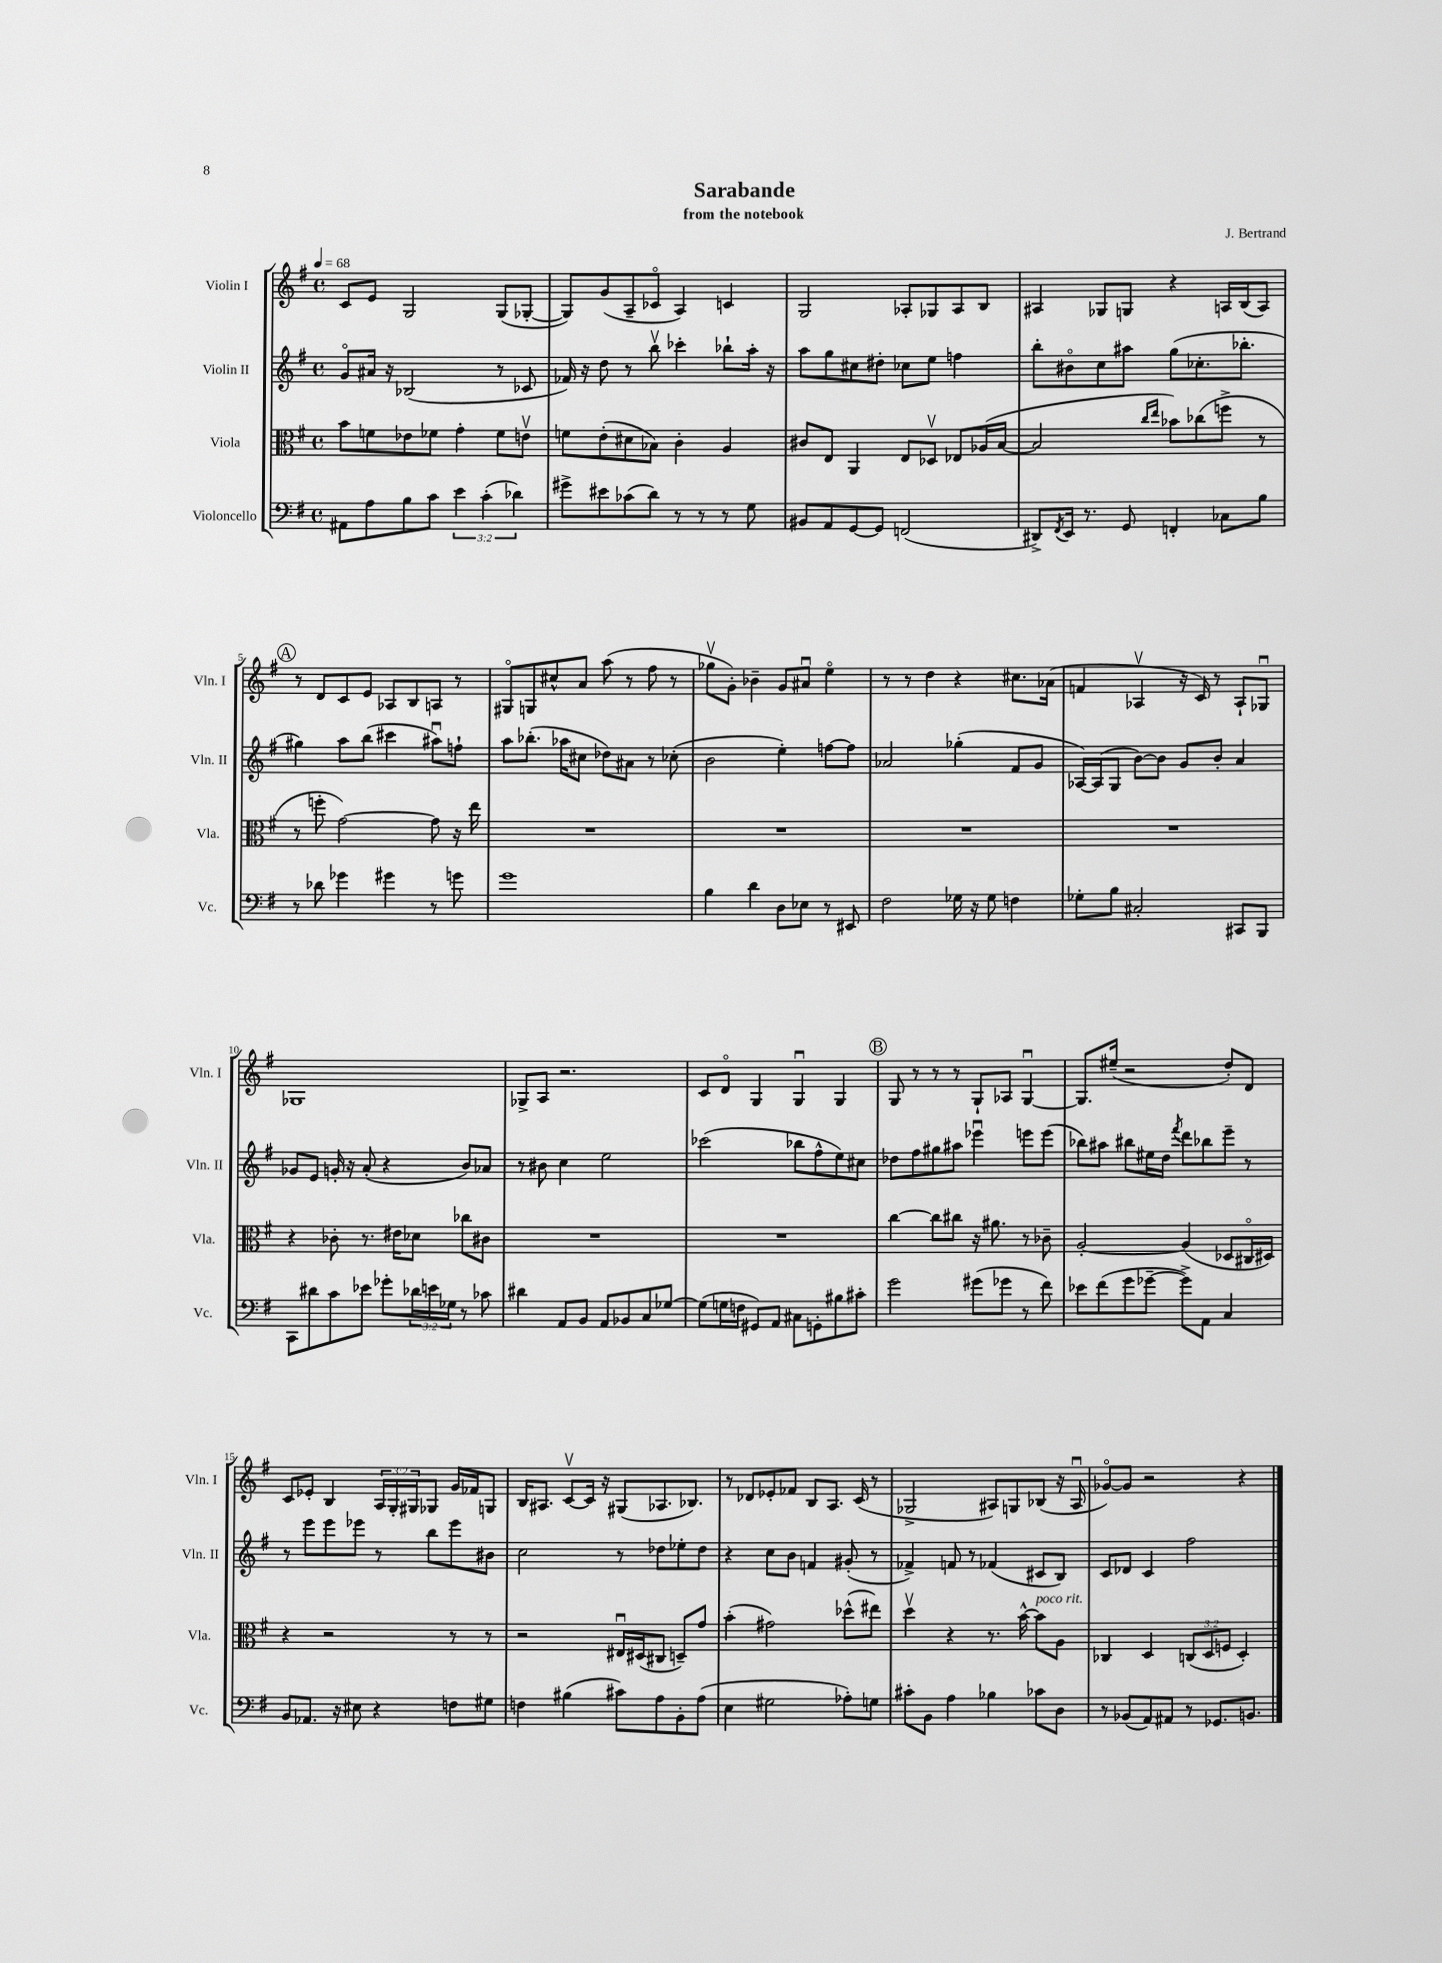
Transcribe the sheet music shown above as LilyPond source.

\header { title = "Sarabande" composer = "J. Bertrand" subtitle = "from the notebook" }
<<
\new StaffGroup <<
\new Staff = "s0" \with { instrumentName = "Violin I" shortInstrumentName = "Vln. I" } {
    \clef treble \key g \major \defaultTimeSignature \time 4/4 \override Staff.TupletNumber.text = #tuplet-number::calc-fraction-text \tempo 4 = 68
    c'8 e'8 g2 g8( ges8~-. |
    ges8) g'8( a8-- ces'8\flageolet a4) c'4 |
    g2 aes8-. ges8 aes8 b8 |
    ais4 ges8 g8 r4 a16 b16( a8) |
    \mark \markup { \circle "A" } r8 d'8 c'8 e'8 aes8 b8 a8 r8 |
    gis8\flageolet g8 cis''8-^ a'8 a''8( r8 fis''8 r8 |
    ges''8\upbow g'8-.) bes'4-- g'8 ais'8\downbow e''4\flageolet |
    r8 r8 d''4 r4 cis''8. aes'16( |
    f'4 aes4\upbow r16 c'16) r8 aes8-! ges8\downbow |
    ges1 |
    ges8-> a8 r2. |
    c'8 d'8\flageolet g4 g4\downbow g4 |
    \mark \markup { \circle "B" } g8 r8 r8 r8 g8-! aes8 g4~\downbow |
    g8. eis''16--( r2 d''8-.) d'8 |
    c'8 ees'8-. b4 \tuplet 3/2 { a16 g16-. gis16 } ges8 g'16 fes'16 g8 |
    b16 ais8. c'8~\upbow c'16 r16 gis8( aes8. bes8.) |
    r8 des'8 ees'8-. fes'8 b8 a8. c'16( r8 |
    ges2-> ais8) g8 bes8( r16 ais16\downbow |
    ges'8~\flageolet) ges'8 r2 r4 \bar "|." |
}
\new Staff = "s1" \with { instrumentName = "Violin II" shortInstrumentName = "Vln. II" } {
    \clef treble \key g \major \defaultTimeSignature \time 4/4
    g'8\flageolet ais'16 r16 bes2( r8 ces'8 |
    fes'16) r16 d''8 r8 b''8\upbow ces'''4-. bes''8-! a''16-. r16 |
    a''8 g''8 cis''8 dis''8-. ces''8 e''8 f''4 |
    b''8-. bis'8\flageolet c''8 ais''8 g''8( ces''8.-. bes''8.-. |
    \mark \markup { \circle "A" } gis''4) a''8 b''8( cis'''4 ais''8\downbow) f''8-! |
    a''8 bes''8.-.( aes''16 cis''8 des''8) ais'8 r8 ces''8-.( |
    b'2 e''4-.) f''8~ f''8 |
    aes'2 ges''4-.( fis'8 g'8 |
    aes16~) aes16( g8 b'8~) b'8 g'8 b'8-. a'4 |
    ges'8 e'8 g'16-. r16 a'8-.( r4 b'8) aes'8 |
    r8 bis'8 c''4 e''2 |
    ces'''2( bes''8 fis''8-^ e''8) cis''8 |
    \mark \markup { \circle "B" } des''8 fis''8 gis''8 ais''8 ees'''4\downbow e'''8 e'''8( |
    bes''8) ais''8 bis''8 eis''16 d''16 \acciaccatura { fis'''8 } d'''8 bes''8 e'''8-- r8 |
    r8 e'''8 e'''8 ees'''8 r8 b''8 ees'''8 bis'8 |
    c''2 r8 des''8 ees''8-. des''8 |
    r4 c''8 b'8 f'4 gis'8-.( r8 |
    fes'4->) f'8 r8 fes'4( cis'8 b8) |
    c'8 des'8 c'4 fis''2 \bar "|." |
}
\new Staff = "s2" \with { instrumentName = "Viola" shortInstrumentName = "Vla." } {
    \clef alto \key g \major \defaultTimeSignature \time 4/4 \override Staff.TupletNumber.text = #tuplet-number::calc-fraction-text
    b'8 f'8 ees'8 fes'8 g'4-. fes'8 e'8\upbow |
    f'8 e'8-.( dis'8 bes8) c'4-. a4 |
    cis'8 e8 a,4 e8 des8\upbow ees8 aes16( b16~ |
    b2 \grace { c''16 e''16 } bes'8) ces''8( f''8-> r8 |
    \mark \markup { \circle "A" } r8 f''8-. g'2~) g'8 r16 e''16 |
    R1 |
    R1 |
    R1 |
    R1 |
    r4 ces'8-. r8. eis'16 des'8 ces''8 cis'8 |
    R1 |
    R1 |
    \mark \markup { \circle "B" } c''4~ c''8 cis''8 r16 ais'8. r8 ces'8-- |
    a2~-. a4( des8 cis16\flageolet dis16) |
    r4 r2 r8 r8 |
    r2 eis16\downbow dis16( cis8 d8--) g'8 |
    b'4-.( gis'2) des''8-^( eis''8) |
    d''4\upbow r4 r8. b'16~-^ b'8^\markup { \italic "poco rit." } a8 |
    ces4 d4 \tuplet 3/2 { c8( d8 f8 } d4-.) \bar "|." |
}
\new Staff = "s3" \with { instrumentName = "Violoncello" shortInstrumentName = "Vc." } {
    \clef bass \key g \major \defaultTimeSignature \time 4/4 \override Staff.TupletNumber.text = #tuplet-number::calc-fraction-text
    ais,8 a8 b8 c'8 \tuplet 3/2 { e'4 c'4-.( des'4) } |
    gis'8-> eis'8 ces'8( d'8) r8 r8 r8 g8 |
    bis,8 a,8 g,8~ g,8 f,2( |
    dis,8->) \acciaccatura { fis,8 } e,16 r8. g,8 f,4-. ces8 b8 |
    \mark \markup { \circle "A" } r8 des'8 ges'4 gis'4 r8 g'8 |
    g'1 |
    b4 d'4 d8 ees8 r8 eis,8 |
    fis2 ges16 r16 ges8 f4 |
    ges8-. b8 cis2-. cis,8 b,,8 |
    c,8 dis'8 c'8 ees'8 ges'8-. \tuplet 3/2 { des'16 e'16 ges16 } r8 ces'8 |
    dis'4 a,8 b,8 a,8 bes,8 c8 ges8~ |
    ges8( g16 f16 gis,8) a,8 cis8 g,8-. bis8 cis'8-. |
    \mark \markup { \circle "B" } g'2 gis'8( ges'8 r8 fis'8) |
    ees'8 fis'8( g'8 ges'8~-- ges'8->) a,8 c4 |
    b,8 aes,8. r16 eis8 r4 f8 gis8 |
    f4 bis4( cis'8) a8 b,8-. a8( |
    e4 gis2 aes8-.) g8 |
    cis'8-. b,8 a4 bes4 ces'8 d8 |
    r8 bes,8( a,8) ais,8 r8 ges,8. b,8. \bar "|." |
}
>>
>>
